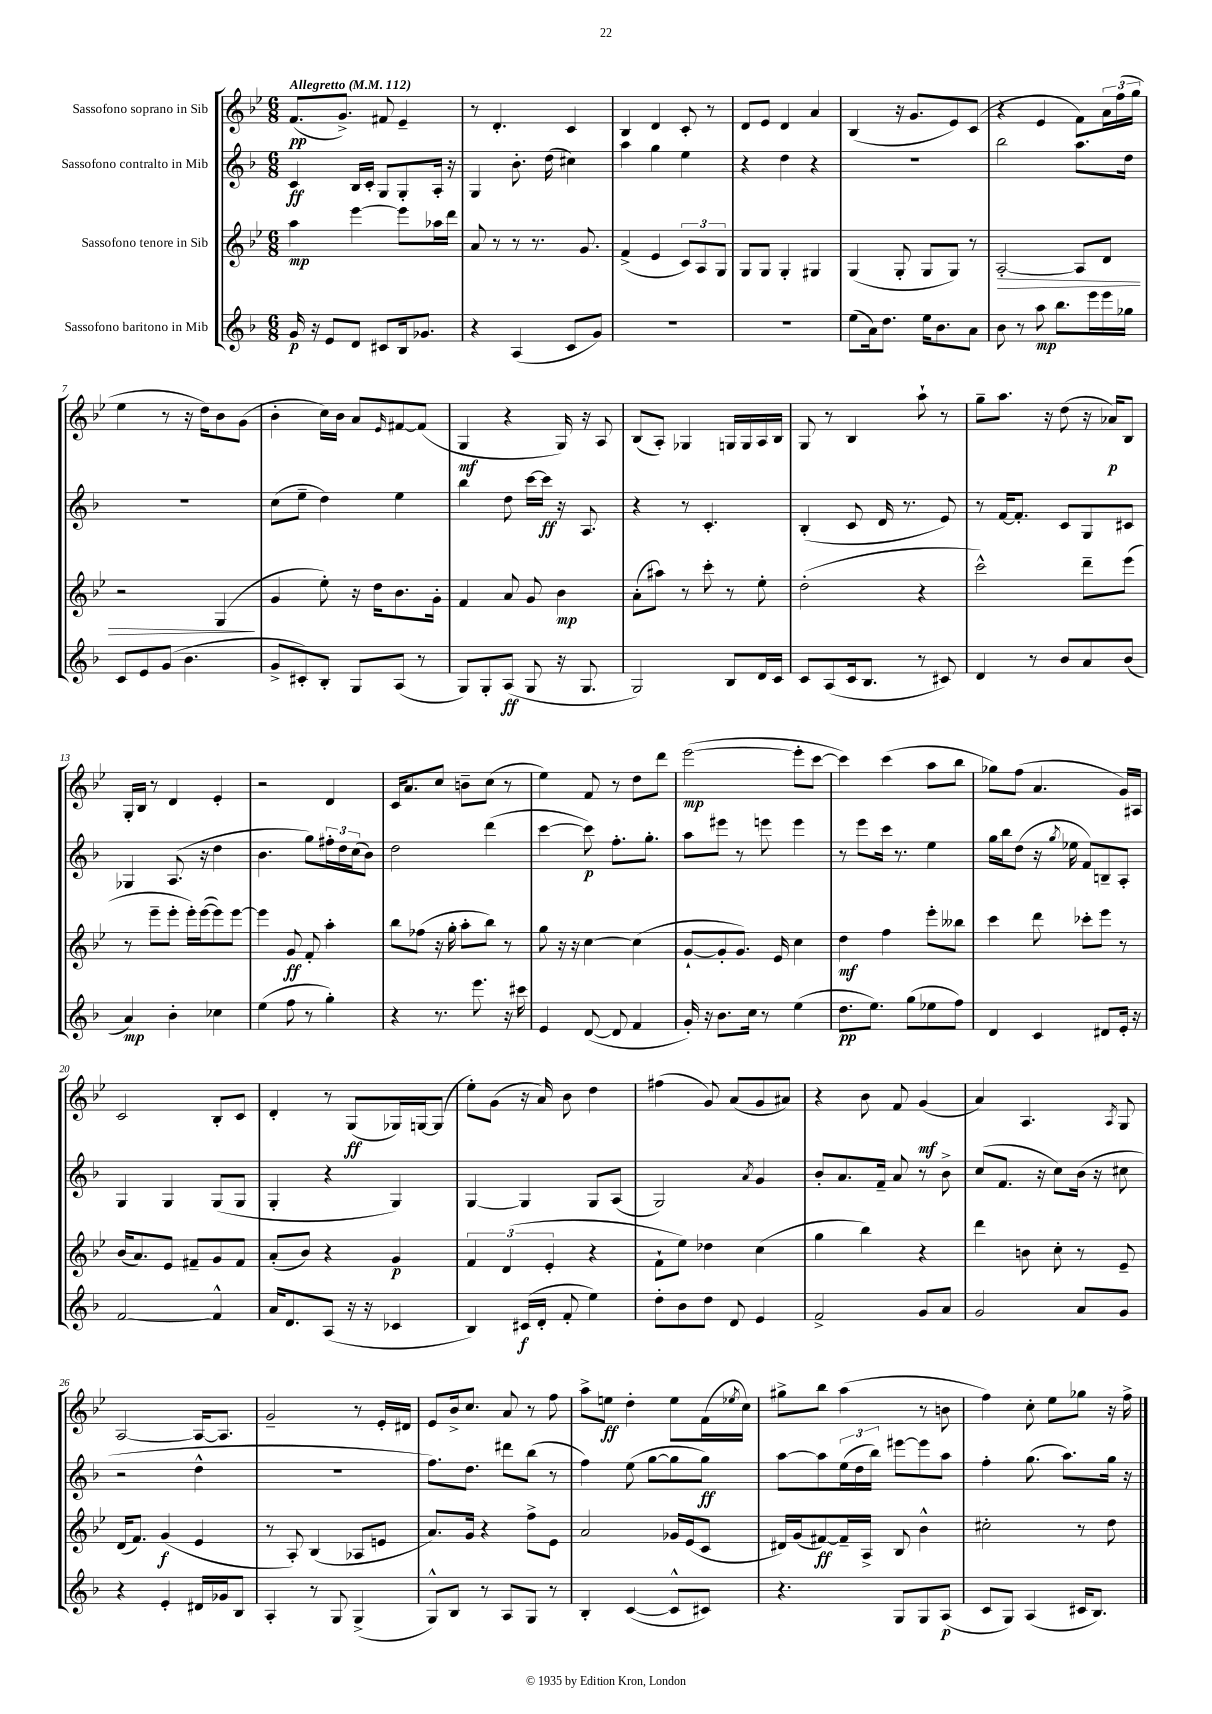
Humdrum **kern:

**kern	**dynam	**kern	**dynam	**kern	**dynam	**kern	**dynam
*part4	*part4	*part3	*part3	*part2	*part2	*part1	*part1
*staff4	*staff4	*staff3	*staff3	*staff2	*staff2	*staff1	*staff1
*I"Sassofono baritono in Mib	*	*I"Sassofono tenore in Sib	*	*I"Sassofono contralto in Mib	*	*I"Sassofono soprano in Sib	*
*clefG2	*	*clefG2	*	*clefG2	*	*clefG2	*
*k[b-]	*	*k[b-e-]	*	*k[b-]	*	*k[b-e-]	*
*M6/8	*	*M6/8	*	*M6/8	*	*M6/8	*
*MM112	*	*MM112	*	*MM112	*	*MM112	*
=1	=1	=1	=1	=1	=1	=1	=1
!	!	!	!	!	!	!LO:TX:a:B:t=Allegretto	!
16g/	p	4aa\	mp	4c/	ff	(8.f/L	pp
16r	.	.	.	.	.	.	.
8e/L	.	.	.	.	.	.	.
.	.	.	.	.	.	8.g^/J)	.
8d/J	.	[4eee-\	.	16B-/LL	.	.	.
.	.	.	.	16c'/JJ	.	.	.
8c#X/L	.	.	.	8G/L	.	8f#X/	.
16B-/k	.	8eee-\L]	.	8G'/	.	4e-~/	.
8.g-X/J	.	.	.	.	.	.	.
.	.	16aa-X\L	.	16A'/Jk	.	.	.
.	.	16ddd\JJ	.	16r	.	.	.
=2	=2	=2	=2	=2	=2	=2	=2
4r	.	8a/	.	4G/	.	8r	.
.	.	8r	.	.	.	4.d'/	.
(4A/	.	8r	.	8.b-'\	.	.	.
.	.	8.r	.	.	.	.	.
.	.	.	.	(16dd\	.	.	.
8c/L	.	.	.	4cc#X\)	.	4c/	.
.	.	8.g/	.	.	.	.	.
8g/J)	.	.	.	.	.	.	.
=3	=3	=3	=3	=3	=3	=3	=3
2.r	.	(4f^/	.	4aa\	.	4B-/	.
.	.	4e-/	.	4gg\	.	4d/	.
.	.	12c/L)	.	4ee\	.	8c'/	.
.	.	12A/	.	.	.	.	.
.	.	.	.	.	.	8r	.
.	.	12G/J	.	.	.	.	.
=4	=4	=4	=4	=4	=4	=4	=4
2.r	.	8G/L	.	4r	.	8d/L	.
.	.	8G/J	.	.	.	8e-/J	.
.	.	4G'/	.	4dd\	.	4d/	.
.	.	4G#X/	.	4r	.	4a/	.
=5	=5	=5	=5	=5	=5	=5	=5
(8ee\L	.	(4G/	.	2.r	.	(4B-/	.
16a\k)	.	.	.	.	.	.	.
8.dd\J	.	.	.	.	.	.	.
.	.	8G'/	.	.	.	16r	.
.	.	.	.	.	.	8.g/L	.
16ee\KL	.	8G/L	.	.	.	.	.
8.b-\	.	.	.	.	.	.	.
.	.	8G/J)	.	.	.	8e-/)	.
8a\J	.	8r	.	.	.	(8c/J	.
=6	=6	=6	=6	=6	=6	=6	=6
!	!	!	!LO:HP:b	!	!	!	!
8b-\	.	[2A'/	>	2bb-\	.	4r	.
8r	.	.	.	.	.	.	.
8aa\	mp	.	.	.	.	4e-/	.
8.bb-\L	.	.	.	.	.	.	.
.	.	8A/L]	.	8.aa\L	.	8f\L)	.
16eee\L	.	.	.	.	.	.	.
16eee\	.	8d/J	.	.	.	24a\L	.
.	.	.	.	.	.	(24ff\	.
16gg-X\JJ	.	.	.	16dd\Jk	.	.	.
.	.	.	.	.	.	24gg\JJ	.
!!LO:LB:g=z
=7	=7	=7	=7	=7	=7	=7	=7
8c/L	.	2r	.	2.r	.	4ee-\	.
8e/	.	.	.	.	.	.	.
(8g/J	.	.	.	.	.	8r	.
4.b-\	.	.	.	.	.	16r	.
.	.	.	.	.	.	16dd\KL)	.
.	.	(4G/	.	.	.	8b-\	.
.	.	.	.	.	.	(8g\J	.
.	.	.	]	.	.	.	.
=8	=8	=8	=8	=8	=8	=8	=8
8g^/L	.	4g/	.	(8cc\L	.	4b-'\	.
8c#X'/)	.	.	.	8ee~\J	.	.	.
8B-'/J	.	8ee-'\)	.	4dd\)	.	16cc\LL)	.
.	.	.	.	.	.	16b-\JJ	.
8G/L	.	16r	.	.	.	8a/L	.
.	.	16dd\KL	.	.	.	.	.
.	.	.	.	.	.	16qqe-/	.
(8A/J	.	8.b-\	.	4ee\	.	[8f#X/	.
8r	.	.	.	.	.	(8f#/J]	.
.	.	16g'\Jk	.	.	.	.	.
=9	=9	=9	=9	=9	=9	=9	=9
8G/L)	.	4f/	.	4bb-\	.	4G/	mf
8G'/	.	.	.	.	.	.	.
(8A/J	ff	8a/	.	8dd\	.	4r	.
8G/	.	8g/	.	[16ccc\LL	.	.	.
.	.	.	.	16ccc\JJ]	ff	.	.
16r	.	4b-\	mp	16r	.	16G/)	.
8.G/	.	.	.	8.A/	.	16r	.
.	.	.	.	.	.	8A/	.
=10	=10	=10	=10	=10	=10	=10	=10
2G/)	.	(8a'\L	.	4r	.	(8B-/L	.
.	.	8aa#X\J)	.	.	.	8A'/J)	.
.	.	8r	.	8r	.	4G-X/	.
.	.	8ccc'\	.	4.c'/	.	.	.
8B-/L	.	8r	.	.	.	16Gn/LL	.
.	.	.	.	.	.	16G/	.
16d/L	.	8ee-'\	.	.	.	16A/	.
16c/JJ	.	.	.	.	.	16B-/JJ	.
=11	=11	=11	=11	=11	=11	=11	=11
8c/L	.	(2dd'\	.	(4B-'/	.	8G/	.
(8A/	.	.	.	.	.	8r	.
16c/k	.	.	.	8c/	.	4B-/	.
8.B-/J	.	.	.	.	.	.	.
.	.	.	.	16d/	.	.	.
.	.	.	.	8.r	.	.	.
8r	.	4r	.	.	.	8aa`\	.
8c#X/)	.	.	.	8e/)	.	8r	.
=12	=12	=12	=12	=12	=12	=12	=12
4d/	.	2ccc^^\)	.	8r	.	8gg~\L	.
.	.	.	.	[16f/KL	.	8.aa\J	.
.	.	.	.	8.f'/J]	.	.	.
8r	.	.	.	.	.	.	.
.	.	.	.	.	.	16r	.
8b-/L	.	.	.	8c/L	.	(8dd\	.
8a/	.	8ddd~\L	.	8G/	.	16r	.
.	.	.	.	.	.	16a-X/KL)	p
(8b-/J	.	(8eee-\J	.	8c#X/J	.	8B-/J	.
!!LO:LB:g=z
=13	=13	=13	=13	=13	=13	=13	=13
4a/)	mp	8r	.	4G-X/	.	16G'/LL	.
.	.	.	.	.	.	16B-/JJ	.
.	.	8eee-~\L	.	.	.	8r	.
4b-'\	.	8eee-'\J	.	(8.A/	.	4d/	.
.	.	16eee-'\LL)	.	.	.	.	.
.	.	([16eee-\J	.	16r	.	.	.
4cc-X\	.	8eee-\])	.	4dd\	.	4e-'/	.
.	.	[8eee-\J	.	.	.	.	.
=14	=14	=14	=14	=14	=14	=14	=14
(4ee\	.	4eee-\]	.	4.b-\	.	2r	.
8ff\	.	8g/	ff	.	.	.	.
8r	.	8f'/	.	8gg\L)	.	.	.
4gg'\)	.	4aa'\	.	24ff#X'\L	.	4d/	.
.	.	.	.	24dd\	.	.	.
.	.	.	.	(24cc\J	.	.	.
.	.	.	.	8b-\J)	.	.	.
=15	=15	=15	=15	=15	=15	=15	=15
4r	.	8bb-\L	.	2dd\	.	16c/KL	.
.	.	.	.	.	.	8.a/	.
.	.	(8ff-X\J	.	.	.	.	.
8.r	.	16r	.	.	.	8cc/J	.
.	.	16gg'\	.	.	.	.	.
.	.	8aa'\L	.	.	.	8bn~\L	.
8.eee\	.	.	.	.	.	.	.
.	.	8bb-\J)	.	(4ddd\	.	(8cc\J	.
16r	.	8r	.	.	.	8r	.
16ccc#X\	.	.	.	.	.	.	.
=16	=16	=16	=16	=16	=16	=16	=16
4e/	.	8gg\	.	[4ccc\	.	4ee-\)	.
.	.	16r	.	.	.	.	.
.	.	16r	.	.	.	.	.
([8d/	.	[4cc\	.	8ccc\])	p	8f/	.
8d/]	.	.	.	8.ff'\L	.	8r	.
4f/	.	(4cc\]	.	.	.	8dd\L	.
.	.	.	.	8.gg'\J	.	.	.
.	.	.	.	.	.	8ddd\J	.
=17	=17	=17	=17	=17	=17	=17	=17
16g'/)	.	[8g`/L	.	8aa\L	.	([2eee-\	mp
16r	.	.	.	.	.	.	.
8.b-\L	.	8g'/]	.	8eee#X\J	.	.	.
.	.	8.g/J)	.	8r	.	.	.
16cc\Jk	.	.	.	.	.	.	.
8r	.	.	.	8eeen\	.	.	.
.	.	16e-/	.	.	.	.	.
(4ee\	.	4cc\	.	4eee\	.	8eee-'\L]	.
.	.	.	.	.	.	[8ccc\J	.
=18	=18	=18	=18	=18	=18	=18	=18
8.dd\L	pp	4dd\	mf	8r	.	4ccc\])	.
.	.	.	.	8eee\L	.	.	.
8.ee\J)	.	.	.	.	.	.	.
.	.	4ff\	.	16ccc\Jk	.	(4ccc\	.
.	.	.	.	8.r	.	.	.
(8gg\L	.	.	.	.	.	.	.
8ee-X\	.	8eee-'\L	.	4ee\	.	8aa\L	.
8ff\J)	.	8bb--X\J	.	.	.	8bb-\J	.
=19	=19	=19	=19	=19	=19	=19	=19
4d/	.	4ccc\	.	16gg\LL	.	8gg-X\L)	.
.	.	.	.	16bb-\J	.	.	.
.	.	.	.	(8dd\J	.	(8ff\J	.
4c/	.	8ddd\	.	16r	.	4.a/	.
.	.	.	.	8qgg/	.	.	.
.	.	.	.	16ee-X\	.	.	.
.	.	8ccc-X'\L	.	8f/L)	.	.	.
8d#X/L	.	8eee-\J	.	8Bn~/	.	.	.
16e'/Jk	.	8r	.	8A'/J	.	16g/LL)	.
16r	.	.	.	.	.	16A#X/JJ	.
!!LO:LB:g=z
=20	=20	=20	=20	=20	=20	=20	=20
[2f/	.	(16b-/KL	.	4G/	.	2c/	.
.	.	8.a/)	.	.	.	.	.
.	.	8e-/J	.	4G/	.	.	.
.	.	8f#X~/L	.	.	.	.	.
4f^^/]	.	8g/	.	(8G/L	.	8B-'/L	.
.	.	8f#/J	.	8G/J	.	8c/J	.
=21	=21	=21	=21	=21	=21	=21	=21
16a/KL	.	(8a'/L	.	4G'/	.	4d'/	.
8.d/	.	.	.	.	.	.	.
.	.	8b-/J)	.	.	.	.	.
(8A/J	.	4r	.	4r	.	8r	.
16r	.	.	.	.	.	(8G/L	ff
16r	.	.	.	.	.	.	.
4c-X/	.	4g/	p	4G/)	.	16G-X/L)	.
.	.	.	.	.	.	[16Gn/J	.
.	.	.	.	.	.	(8G/J]	.
=22	=22	=22	=22	=22	=22	=22	=22
4B-/)	.	6f/	.	[4G/	.	8ee-'\L)	.
.	.	.	.	.	.	(8g\J	.
.	.	(6d/	.	.	.	.	.
(16c#X/LL	f	.	.	4G/]	.	16r	.
16d'/JJ	.	.	.	.	.	16a/)	.
.	.	6e-'/	.	.	.	.	.
8f'/	.	.	.	.	.	8b-\	.
4ee\)	.	4r	.	8G/L	.	4dd\	.
.	.	.	.	(8A/J	.	.	.
=23	=23	=23	=23	=23	=23	=23	=23
8dd'\L	.	8f`\L	.	2G/)	.	(4ff#X\	.
8b-\	.	8ee-\J)	.	.	.	.	.
8dd\J	.	4dd-X\	.	.	.	8g/)	.
8d/	.	.	.	.	.	(8a/L	.
.	.	.	.	8qa/	.	.	.
4e/	.	(4cc\	.	4g/	.	8g/	.
.	.	.	.	.	.	8a#X/J)	.
=24	=24	=24	=24	=24	=24	=24	=24
2f^/	.	4gg\	.	8b-'/L	.	4r	.
.	.	.	.	8.a/	.	.	.
.	.	4bb-\)	.	.	.	8b-\	.
.	.	.	.	16f~/Jk	.	.	.
.	.	.	.	8a/	.	8f/	.
8g/L	.	4r	.	8r	.	(4g/	mf
8a/J	.	.	.	8b-^\	.	.	.
=25	=25	=25	=25	=25	=25	=25	=25
2g/	.	4ddd\	.	(8cc/L	.	4a/)	.
.	.	.	.	8.f/J	.	.	.
.	.	8bn\	.	.	.	4.A/	.
.	.	.	.	16r	.	.	.
.	.	8cc'\	.	8cc\L)	.	.	.
8a/L	.	8r	.	(16b-\Jk	.	.	.
.	.	.	.	16r	.	.	.
.	.	.	.	.	.	8qA/	.
8g/J	.	8e-~/	.	8cc#X\	.	8G/	.
!!LO:LB:g=z
=26	=26	=26	=26	=26	=26	=26	=26
4r	.	(16d/KL	.	2r	.	[2A/	.
.	.	8.f/J)	.	.	.	.	.
4e'/	.	(4g/	f	.	.	.	.
16d#X/LL	.	4e-/	.	4dd^^\	.	16A/KL_	.
16g-X/J	.	.	.	.	.	8.A/J]	.
8B-/J	.	.	.	.	.	.	.
=27	=27	=27	=27	=27	=27	=27	=27
4A'/	.	8r	.	2.r	.	2g~/	.
.	.	8A'/)	.	.	.	.	.
8r	.	(4B-/	.	.	.	.	.
8G/	.	.	.	.	.	.	.
(4G^/	.	8A-X/L	.	.	.	8r	.
.	.	8en/J	.	.	.	16e-'/LL	.
.	.	.	.	.	.	16d#X/JJ	.
=28	=28	=28	=28	=28	=28	=28	=28
8G^^/L)	.	8.a/L)	.	8.ff\L)	.	8e-/L	.
8B-/J	.	.	.	.	.	16b-^/k	.
.	.	16g/Jk	.	8.dd\J	.	8.cc/J	.
8r	.	4r	.	.	.	.	.
8A/L	.	.	.	8ddd#X\L	.	8a/	.
8G/J	.	8ff^\L	.	(8bb-\J	.	8r	.
8r	.	8e-\J	.	8r	.	8ff\	.
=29	=29	=29	=29	=29	=29	=29	=29
4B-'/	.	2a/	.	4ff\)	.	8aa^\L	.
.	.	.	.	.	.	8een\J	ff
([4c/	.	.	.	(8ee\	.	4dd'\	.
.	.	.	.	[8gg\L	.	.	.
8c^^/L]	.	16g-X/LL	.	8gg\]	.	8ee\L	.
.	.	(16e-/J	.	.	.	.	.
8c#X/J)	.	8c/J	.	8gg\J)	ff	(16f\L	.
.	.	.	.	.	.	8qee-X/	.
.	.	.	.	.	.	16cc\JJ)	.
=30	=30	=30	=30	=30	=30	=30	=30
4.r	.	16d#X/LL)	.	[8aa\L	.	8gg#X^\L	.
.	.	(16g/J	.	.	.	.	.
.	.	[8f#X/)	ff	8aa\]	.	8bb-\J	.
.	.	16f#~/L]	.	(24ee\L	.	(4aa\	.
.	.	.	.	24dd\	.	.	.
.	.	16A^/JJ	.	.	.	.	.
.	.	.	.	24bb-\JJ)	.	.	.
8G/L	.	8B-/	.	[8eee#X\L	.	.	.
8G/	.	4b-^^\	.	8eee#\]	.	8r	.
(8A/J	p	.	.	8aa\J	.	8bn\	.
=31	=31	=31	=31	=31	=31	=31	=31
8c/L	.	2cc#X'\	.	4ff'\	.	4ff\)	.
8G/J)	.	.	.	.	.	.	.
(4A/	.	.	.	(8.gg\	.	8cc'\	.
.	.	.	.	.	.	8ee-\L	.
.	.	.	.	8.aa\L)	.	.	.
16c#X/KL	.	8r	.	.	.	8gg-X\J	.
8.B-/J)	.	.	.	.	.	.	.
.	.	8dd\	.	16gg\Jk	.	16r	.
.	.	.	.	16r	.	16ff^\	.
==	==	==	==	==	==	==	==
*-	*-	*-	*-	*-	*-	*-	*-
